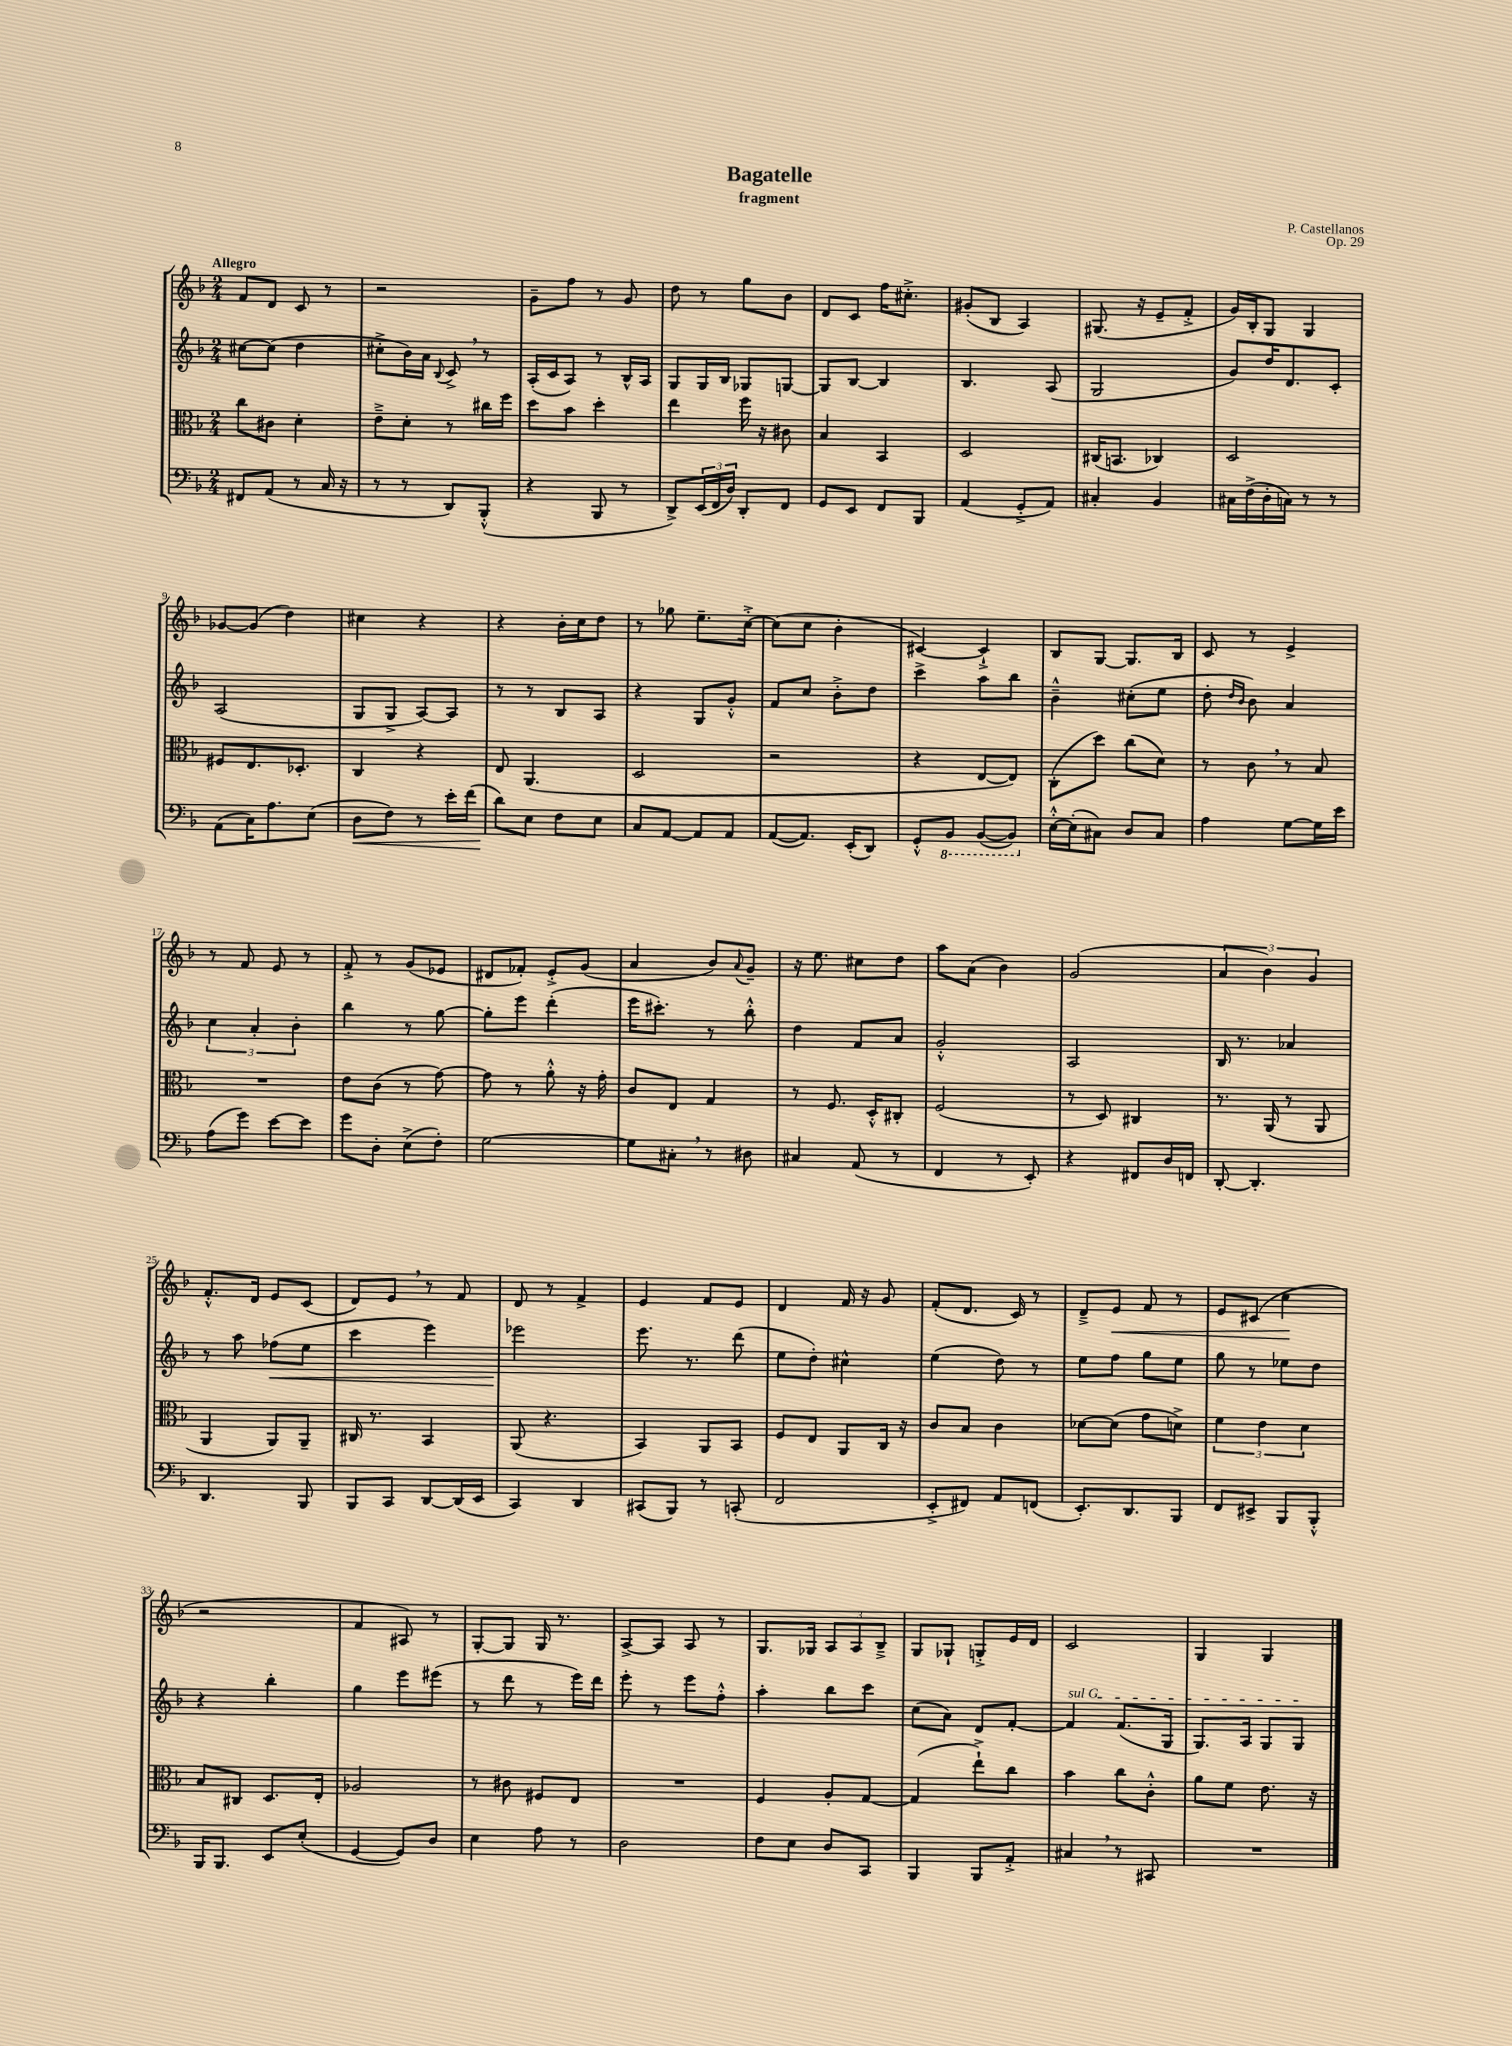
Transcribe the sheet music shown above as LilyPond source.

\header { title = "Bagatelle" composer = "P. Castellanos" subtitle = "fragment" opus = "Op. 29" }
<<
\new StaffGroup <<
\new Staff = "s0" {
    \clef treble \key f \major \numericTimeSignature \time 2/4 \tempo "Allegro"
    f'8 d'8 c'8 r8 |
    r2 |
    g'8-- f''8 r8 g'8 |
    d''8 r8 g''8 bes'8 |
    d'8 c'8 f''16 cis''8.-.-> |
    gis'8-.( bes8 a4) |
    gis8.( r16 e'8-- f'8-.-> |
    g'16) bes16-. g8 g4 |
    ges'8~ ges'8( d''4) |
    cis''4 r4 |
    r4 bes'16-. c''16 d''8 |
    r8 ges''8 e''8.-- c''16~-.-> |
    c''8( c''8 bes'4-. |
    cis'4~) cis'4-!-> |
    bes8 g8~ g8. bes16 |
    c'8 r8 e'4-> |
    r8 f'8 e'8 r8 |
    f'8-.-> r8 g'8( ees'8 |
    dis'8 fes'8-.) e'8-.-> g'8( |
    a'4 bes'8) \appoggiatura { a'8 } g'8-- |
    r16 e''8. cis''8 d''8 |
    a''8 a'8( bes'4) |
    g'2( |
    \tuplet 3/2 { a'4 bes'4) g'4 } |
    f'8.-.-^ d'16 e'8 c'8( |
    d'8) e'8 \breathe r8 f'8 |
    d'8 r8 f'4-> |
    e'4 f'8 e'8 |
    d'4 f'16 r16 g'8 |
    f'8-.( d'8. c'16) r8 |
    d'8---> e'8\< f'8 r8 |
    e'8 cis'8( c''4\! |
    r2 |
    f'4 ais8) r8 |
    g8~-. g8 g16 r8. |
    a8~-> a8 a8 r8 |
    g8. ges16 \tuplet 3/2 { a8 a8 bes8---> } |
    g8 ges8-! g8-.-> e'16 d'16 |
    c'2 |
    g4 g4 \bar "|." |
}
\new Staff = "s1" {
    \clef treble \key f \major \numericTimeSignature \time 2/4
    cis''8~ cis''8( d''4 |
    cis''8-.-> bes'16) a'16 \appoggiatura { bes8 } c'8-> \breathe r8 |
    a16-.( c'16 a8) r8 bes16-^ a16 |
    g8 g16 bes16 ges8 g8~ |
    g8 bes8~ bes4 |
    bes4. a8( |
    g2 |
    g'8) d''16 d'8. c'8-. |
    a2( |
    g8 g8-> a8~) a8 |
    r8 r8 bes8 a8 |
    r4 g8 g'8-.-^ |
    f'8 c''8 bes'8-.-> d''8 |
    c'''4-> a''8 bes''8 |
    bes'4---^ cis''8-.( e''8 |
    d''8-. \grace { d''16 bes'16 } bes'8) a'4 |
    \tuplet 3/2 { c''4 a'4-. bes'4-. } |
    bes''4 r8 g''8~ |
    g''8-. e'''8 d'''4-.( |
    e'''16 cis'''8.-.) r8 bes''8-.-^ |
    d''4 f'8 a'8 |
    g'2-.-^ |
    a2 |
    bes16 r8. aes'4 |
    r8 a''8 fes''8\<( e''8 |
    c'''4 e'''4) |
    ees'''2\! |
    e'''8. r8. d'''8( |
    e''8 d''8-.) cis''4-^ |
    e''4( d''8) r8 |
    e''8 f''8 g''8 e''8 |
    g''8 r8 ees''8 d''8 |
    r4 bes''4-. |
    g''4 e'''8 eis'''8( |
    r8 d'''8 r8 e'''16) d'''16 |
    e'''8-. r8 e'''8 f''8-.-^ |
    a''4-. bes''8 c'''8 |
    c''8( a'8) d'8 f'8~-. |
    \once \override TextSpanner.bound-details.left.text = \markup { \italic "sul G" } f'4\startTextSpan f'8.( g16 |
    g8.) a16 g8 g8\stopTextSpan \bar "|." |
}
\new Staff = "s2" {
    \clef alto \key f \major \numericTimeSignature \time 2/4
    c''8 cis'8 d'4-. |
    e'8---> d'8-. r8 cis''16 f''16 |
    d''8 bes'8 d''4-. |
    e''4 f''16 r16 cis'8 |
    bes4 bes,4 |
    d2 |
    cis16( b,8. ces4) |
    d2 |
    fis8 e8. des8.-. |
    c4 r4 |
    e8 a,4.( |
    d2 |
    r2 |
    r4 e8~ e8) |
    c8-.( d''8) c''8( d'8) |
    r8 c'8 \breathe r8 bes8 |
    R2 |
    e'8 c'8( r8 g'8~) |
    g'8 r8 a'8-.-^ r16 g'16-. |
    c'8 e8 g4 |
    r8 f8. d16-.-^ cis8-. |
    f2( |
    r8 d8) cis4 |
    r8. a,16( r8 a,8 |
    a,4 a,8) a,8-- |
    cis16 r8. bes,4 |
    a,8( r4. |
    bes,4) a,8 bes,8 |
    f8 e8 a,8 c16 r16 |
    c'8 bes8 c'4 |
    des'8~ des'8( g'8 d'8->) |
    \tuplet 3/2 { f'4 e'4 d'4 } |
    bes8 cis8 d8. e16-. |
    aes2 |
    r8 cis'8 fis8 e8 |
    R2 |
    f4 a8-. g8~ |
    g4( e''8-!->) c''8 |
    bes'4 c''8 c'8-.-^ |
    a'8 f'8 e'8. r16 \bar "|." |
}
\new Staff = "s3" {
    \clef bass \key f \major \numericTimeSignature \time 2/4
    fis,8 a,8( r8 c16 r16 |
    r8 r8 d,8) bes,,8-.-^( |
    r4 bes,,8 r8 |
    d,8->) \tuplet 3/2 { e,16( f,16 d16) } d,8-. f,8 |
    g,8 e,8 f,8 bes,,8 |
    a,4( g,8-.-> a,8) |
    cis4-. bes,4 |
    cis16 f16->( d16-. c16) r8 r8 |
    a,8( c16) a8. e8( |
    d8\< f8) r8 e'16-. f'16( |
    d'8\!) e8 f8 e8 |
    c8 a,8~ a,8 a,8 |
    a,8~( a,8.) e,16-.( d,8) |
    g,8-.-^ \ottava #-1 bes,,8 bes,,8~( bes,,8) \ottava #0 |
    e16~-.-^ e16-.( cis8) d8 cis8 |
    a4 g8~ g16 e'16 |
    a8( g'8) e'8~ e'8 |
    g'8 d8-. e8->( f8-.) |
    g2~ |
    g8 cis8-. \breathe r8 dis8 |
    cis4 a,8( r8 |
    f,4 r8 e,8-.) |
    r4 fis,8 d16 f,16 |
    d,8~-. d,4.-. |
    d,4. bes,,8 |
    bes,,8 c,8 d,8~ d,16( e,16 |
    c,4) d,4 |
    cis,8( bes,,8) r8 c,8-.( |
    f,2 |
    e,8-.-> fis,8) a,8 f,8( |
    e,8.-.) d,8. bes,,8 |
    f,8 eis,8-> bes,,8 bes,,8-.-^ |
    bes,,16 bes,,8. e,8 e8-.( |
    g,4~ g,8) d8 |
    e4 a8 r8 |
    d2 |
    f8 e8 d8 c,8 |
    bes,,4 bes,,8 a,8-.-> |
    cis4 \breathe r8 cis,8 |
    R2 \bar "|." |
}
>>
>>
